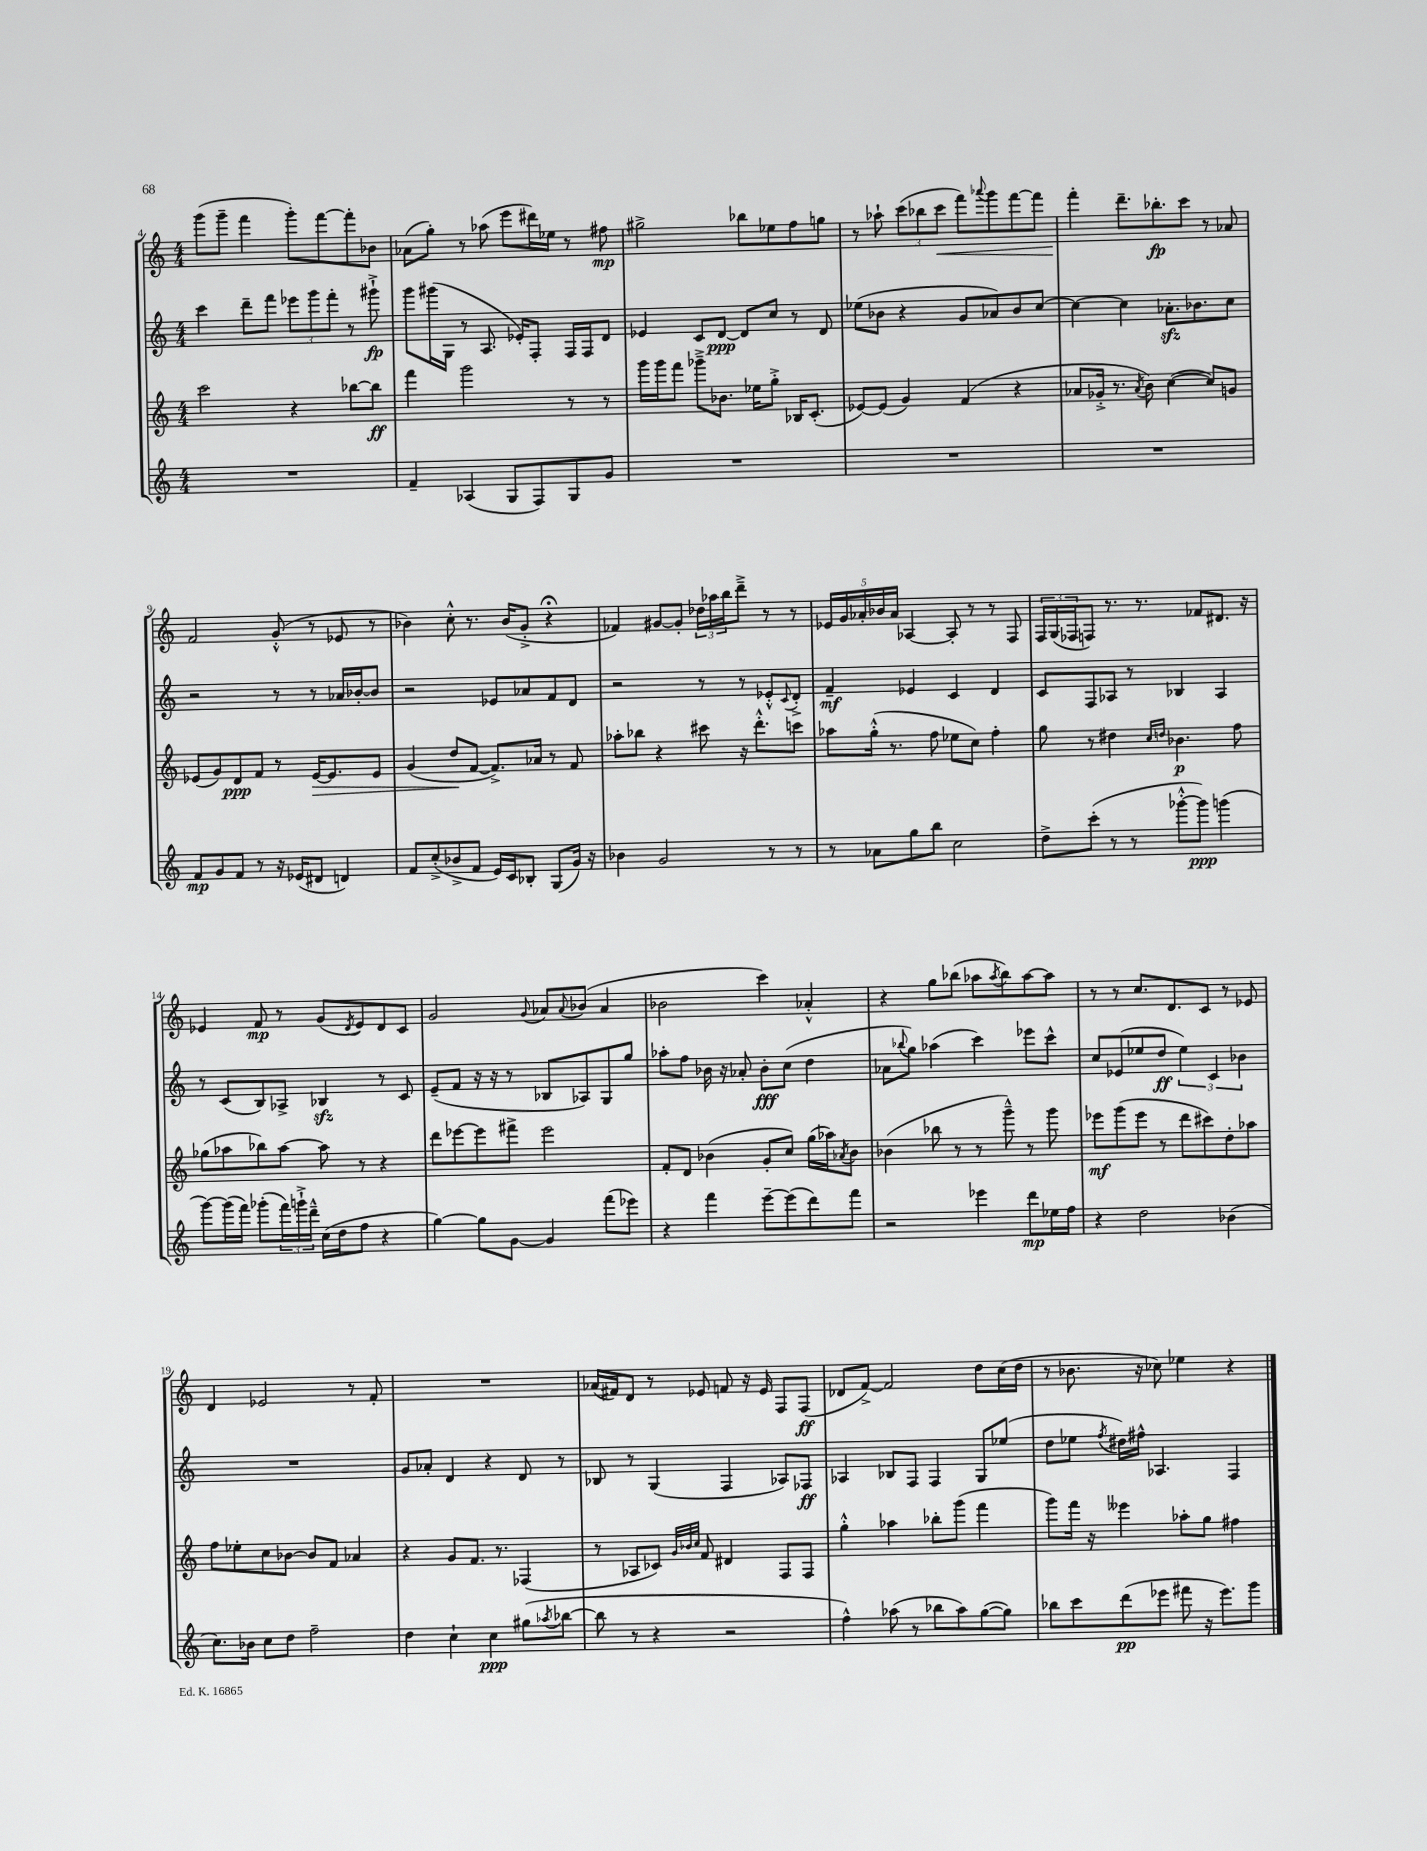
<<
\new StaffGroup <<
\new Staff = "s0" {
    \clef treble \key c \major \numericTimeSignature \time 4/4
    g'''8( g'''8-- f'''4 g'''8-.) f'''8~ f'''8-. bes'8 |
    aes'8( g''8-.) r8 aes''8( e'''8 dis'''16) ees''16 r8 fis''8\mp |
    gis''2-> bes''8 ees''8 f''8 g''8 |
    r8 aes''8-! \tuplet 3/2 { c'''8( bes''8 c'''8\< } f'''8) \appoggiatura { aes'''8 } g'''8 f'''8~ f'''8 |
    f'''4-.\! d'''8.-- bes''8.-.\fp c'''8 r8 aes'8 |
    f'2 g'8-.-^( r8 ees'8 r8 |
    bes'4) c''8-.-^ r8. bes'16( g'8-.-> r4\fermata |
    fes'4) gis'8~ gis'8-. \tuplet 3/2 { des''16 aes''16 b''16 } d'''8---> r8 r8 |
    \tuplet 5/4 { ees'16 g'16 aes'16-. bes'16 aes'16 } aes4~ aes8-. r8 r8 f8 |
    \tuplet 3/2 { f16 g16( fes16 } f8) r8. r8. fes'8 dis'8. r16 |
    ees'4 f'8\mp r8 g'8( \acciaccatura { d'8 } ees'8) d'8 c'8 |
    g'2 \appoggiatura { g'8 } aes'8 \appoggiatura { aes'8 } bes'8( aes'4 |
    bes'2 c'''4) aes'4-.-^ |
    r4 g''8 bes''8( aes''8 \acciaccatura { aes''8 } bes''8) aes''8~ aes''8 |
    r8 r8 c''8. d'8. c'8 r8 ees'8 |
    d'4 ees'2 r8 f'8-. |
    R1 |
    aes'16( fis'16) d'8 r8 ees'8 f'8 r16 ees'16 f8 f8\ff( |
    des'8 f'8~->) f'2 d''8 c''16( d''16 |
    r8 bes'8. r16 ces''8) ees''4 r4 \bar "|." |
}
\new Staff = "s1" {
    \clef treble \key c \major \numericTimeSignature \time 4/4
    c'''4 d'''8-- f'''8 \tuplet 3/2 { ees'''8 g'''8 f'''8-. } r8 gis'''8-!->\fp |
    g'''8 gis'''16( g16 r8 a8. ees'16-.) f8-. f16 f16 d'8 |
    ees'4 c'8 d'8~\ppp d'8 c''8 r8 d'8 |
    ees''8( bes'8 r4 g'8 aes'8) bes'8 c''8~ |
    c''4~ c''4 aes'8.-.\sfz bes'8. c''8 |
    r2 r8 r8 aes'16 bes'16~-. bes'8 |
    r2 ees'8 aes'8 f'8 d'8 |
    r2 r8 r8 ees'8-.-^ \appoggiatura { c'8 } d'8-.-> |
    f'4--\mf ees'4 c'4 d'4 |
    c'8 f8 aes8 r8 bes4 aes4 |
    r8 c'8( b8) aes8-> bes4\sfz r8 c'8 |
    e'8--( f'8 r16 r16 r8 bes8 aes8) g8 g''8 |
    aes''8-. f''8 bes'16 r16 aes'8-. bes'8-.\fff c''8( d''4 |
    aes'8 \appoggiatura { bes''8 } g''8) aes''4( c'''4) ees'''8 c'''8-^ |
    c''8 ees'8( ees''8 d''8\ff \tuplet 3/2 { ees''4) c'4 bes'4 } |
    R1 |
    g'8 aes'8-. d'4 r4 d'8 r8 |
    bes8 r8 g4( f4 aes8) fes8\ff |
    aes4 bes8 f8 f4 g8 ees''8( |
    d''8 ees''8 \acciaccatura { f''8 } dis''16) fis''16-^ aes4. f4 \bar "|." |
}
\new Staff = "s2" {
    \clef treble \key c \major \numericTimeSignature \time 4/4
    c'''2 r4 bes''8~ bes''8\ff |
    f'''4 g'''2 r8 r8 |
    g'''16 g'''16 f'''8 ges'''8---> bes'8. ees''16 g''8-.-> bes16 c'8.-.( |
    ees'8~) ees'8( g'4) f'4( r4 |
    aes'8 ges'16-.-> r8. \acciaccatura { aes'8 } b'8) c''4~( c''8) g'8 |
    ees'8( g'8) d'8\ppp f'8 r8 ees'16~\> ees'8. ees'8 |
    g'4( d''8\! f'8~ f'8.->) aes'16 r8 f'8 |
    aes''8-. bes''8 r4 cis'''8 r16 d'''8.-.-^ c'''8 |
    aes''8 g''16-.-^( r8. f''8 ees''8 c''8) f''4-. |
    g''8 r8 dis''4 \grace { c''16 d''16 } bes'4.\p f''8 |
    ges''8( aes''8 bes''8) aes''8~ aes''8 r8 r4 |
    d'''8 ees'''8~ ees'''8 fis'''8-> ees'''2 |
    f'8-. d'8 bes'4( g'8-. c''8) g''16( aes''16) \acciaccatura { aes'8 } bes'8 |
    bes'4( bes''8 r8 r8 g'''8---^) r8 g'''8 |
    ees'''8\mf g'''8( ees'''8 r8 d'''8 cis'''8) d''8-. aes''8 |
    f''8 ees''8-. c''8 bes'8~ bes'8 f'8 aes'4 |
    r4 g'8 f'8. r8. fes4( |
    r8 aes8 ces'8) \grace { g'32 bes'32 c''32 } f'8 dis'4 f8 f8 |
    g''4-.-^ aes''4 bes''8-. g'''8( f'''4 |
    g'''8) f'''16 r16 eeses'''4 aes''8-. g''8 fis''4 \bar "|." |
}
\new Staff = "s3" {
    \clef treble \key c \major \numericTimeSignature \time 4/4
    R1 |
    f'4-- aes4( g8 f8) g8 g'8 |
    R1 |
    R1 |
    R1 |
    f'8\mp g'8 f'8 r8 r16 ees'16( dis'8 d'4) |
    f'8 c''8-.->( bes'8-> f'8 e'16) c'16 bes8-. g8( g'16) r16 |
    bes'4 g'2 r8 r8 |
    r8 aes'8 g''8 b''8 c''2 |
    d''8-> c'''8-.( r8 r8 ges'''8~-.-^ ges'''8\ppp) g'''4( |
    g'''8~) g'''16( f'''16) ges'''8-.( \tuplet 3/2 { f'''16) g'''16-!-> d'''16---^ } c''16( d''16 f''8 r4 |
    g''4~) g''8 g'8~ g'4 f'''8( ees'''8) |
    r4 f'''4 e'''8~-- e'''8( d'''8) f'''8 |
    r2 ees'''4 d'''8\mp ees''16 f''16 |
    r4 d''2 bes'4( |
    c''8.) bes'16 c''8 d''8 f''2-- |
    d''4 c''4-! c''4\ppp gis''8( \acciaccatura { aes''8 } bes''8~ |
    bes''8 r8 r4 r2 |
    f''4-^) aes''8( r8 bes''8 aes''8) g''8~( g''8) |
    bes''8 c'''8 d'''8\pp( ees'''8 fis'''8 r16 ees'''8.) g'''8 \bar "|." |
}
>>
>>
\layout { \context { \Score currentBarNumber = #4 } }
